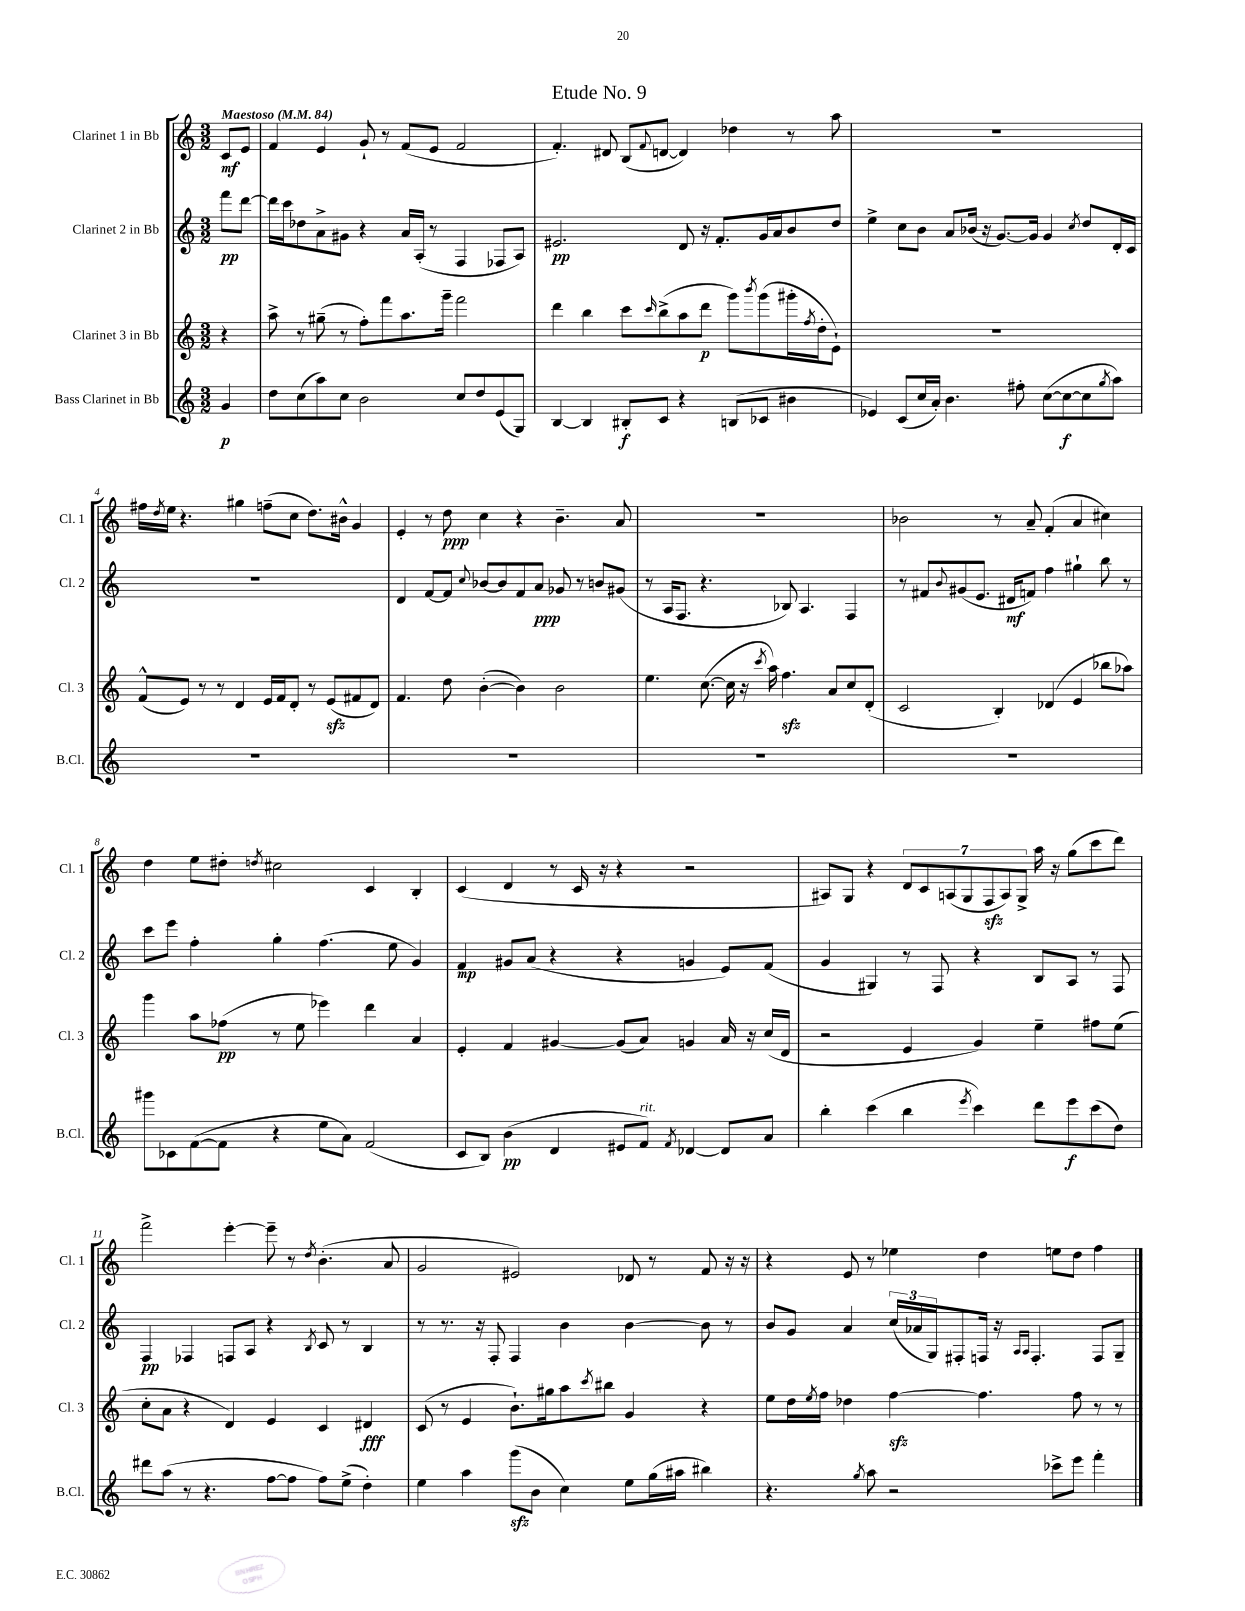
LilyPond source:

\header { title = "Etude No. 9" }
<<
\new StaffGroup <<
\new Staff = "s0" \with { instrumentName = "Clarinet 1 in Bb" shortInstrumentName = "Cl. 1" } {
    \clef treble \key c \major \numericTimeSignature \time 3/2 \partial 4 \tempo "Maestoso" 4 = 84
    c'8\mf e'8 |
    f'4 e'4 g'8-! r8 f'8( e'8 f'2 |
    f'4.-.) dis'8 b8( \appoggiatura { f'8 } d'8~ d'4) des''4 r8 a''8 |
    R1. |
    fis''16 \acciaccatura { d''8 } e''16 r4. gis''4 f''8--( c''8 d''8.) bis'16-^ g'4 |
    e'4-. r8 d''8\ppp c''4 r4 b'4.-- a'8 |
    R1. |
    bes'2 r8 a'8-- f'4-.( a'4 cis''4) |
    d''4 e''8 dis''8-. \acciaccatura { d''8 } cis''2 c'4 b4-. |
    c'4( d'4 r8 c'16 r16 r4 r2 |
    ais8) g8 r4 \tuplet 7/4 { d'8 c'8 a8( g8 f8\sfz a8) g8-> } a''16 r16 g''8( c'''8 d'''8) |
    f'''2-> e'''4~-. e'''8-- r8 \acciaccatura { d''8 } b'4.-.( a'8 |
    g'2 eis'2) des'8 r8 f'8 r16 r16 |
    r4 e'8 r8 ees''4 d''4 e''8 d''8 f''4 \bar "|." |
}
\new Staff = "s1" \with { instrumentName = "Clarinet 2 in Bb" shortInstrumentName = "Cl. 2" } {
    \clef treble \key c \major \numericTimeSignature \time 3/2 \partial 4
    f'''8\pp d'''8~ |
    d'''16 c'''16 des''8 a'8-> gis'8 r4 a'16 a16-.( r8 f4 fes8 a8) |
    eis'2.\pp d'8 r16 f'8.-. g'16 a'16 b'8 d''8 |
    e''4-> c''8 b'8 a'8 bes'16( r16 g'8.~) g'16 g'4 \acciaccatura { c''8 } d''8 d'16-. c'16 |
    R1. |
    d'4 f'8~ f'8 \appoggiatura { c''8 } bes'8~ bes'8 f'8 a'8\ppp ges'8 r8 b'8 gis'8( |
    r8 a16 f8. r4. bes8) a4. f4 |
    r8 fis'8 \appoggiatura { b'8 } gis'8( e'8. dis'16\mf f'8) f''4 gis''4-! b''8 r8 |
    c'''8 e'''8 f''4-. g''4-. f''4.( e''8 g'4) |
    f'4\mp gis'8 a'8( r4 r4 g'4 e'8) f'8( |
    g'4 gis4) r8 f8 r4 b8 a8 r8 f8 |
    f4\pp fes4 f8 a8 r4 \acciaccatura { b8 } c'8 r8 b4 |
    r8 r8. r16 f8-. f4 b'4 b'4~ b'8 r8 |
    b'8 g'8 a'4 \tuplet 3/2 { c''16( aes'16 g16) } fis8-. f16 r16 \grace { a16 a16 } f4.-. f8 g8-- \bar "|." |
}
\new Staff = "s2" \with { instrumentName = "Clarinet 3 in Bb" shortInstrumentName = "Cl. 3" } {
    \clef treble \key c \major \numericTimeSignature \time 3/2 \partial 4
    r4 |
    a''8-> r8 gis''8--( r8 f''8-.) f'''8 a''8. g'''16-- f'''2 |
    d'''4 b''4 c'''8 \grace { c'''16 } b''8->( a''8 d'''8\p g'''8) \acciaccatura { b'''8 } g'''8( gis'''16-. \acciaccatura { f''8 } d''16-. e'8-!) |
    R1. |
    f'8-^( e'8) r8 r8 d'4 e'16 f'16 d'8-. r8 e'8\sfz( fis'8 d'8) |
    f'4. d''8 b'4~-.( b'4) b'2 |
    e''4. c''8.~( c''16 r16 \acciaccatura { c'''8 } a''16) f''4.\sfz a'8 c''8 d'8-.( |
    c'2 b4-.) des'4( e'4 bes''8 aes''8) |
    g'''4 a''8 fes''8\pp( r8 e''8 ees'''4) d'''4 a'4 |
    e'4-. f'4 gis'4~ gis'8( a'8) g'4 a'16 r16 c''16( d'16 |
    r2 e'4 g'4) e''4-- fis''8 e''8( |
    c''8-. a'8 r4 d'4) e'4 c'4 dis'4\fff |
    c'8( r8 e'4 b'8.-!) gis''16 a''8 \acciaccatura { c'''8 } bis''8 g'4 r4 |
    e''8 d''16 \acciaccatura { e''8 } f''16 des''4 f''4~\sfz f''4. f''8 r8 r8 \bar "|." |
}
\new Staff = "s3" \with { instrumentName = "Bass Clarinet in Bb" shortInstrumentName = "B.Cl." } {
    \clef treble \key c \major \numericTimeSignature \time 3/2 \partial 4
    g'4\p |
    d''8 c''8( a''8) c''8 b'2 c''8 d''8 e'8( g8) |
    b4~ b4 bis8-.\f c'8 r4 b8( ces'8 bis'4 |
    ees'4) c'8( c''16 a'16-.) b'4. fis''8-. c''8~( c''8~\f c''8 \acciaccatura { g''8 } a''8) |
    R1. |
    R1. |
    R1. |
    R1. |
    gis'''8 ces'8 f'8~( f'8 r4 e''8 a'8) f'2( |
    c'8 b8) b'4\pp( d'4 eis'8 f'8^\markup { \italic "rit." }) \acciaccatura { f'8 } des'4~ des'8 a'8 |
    b''4-. c'''4( b''4 \acciaccatura { e'''8 } c'''4) d'''8 e'''8\f c'''8( d''8) |
    dis'''8 a''8( r8 r4. f''8~ f''8 f''8) e''8->( d''4-.) |
    e''4 a''4 g'''8\sfz( b'8 c''4) e''8 g''16( ais''16 bis''4) |
    r4. \acciaccatura { g''8 } a''8 r2 ces'''8-> e'''8 f'''4-. \bar "|." |
}
>>
>>
